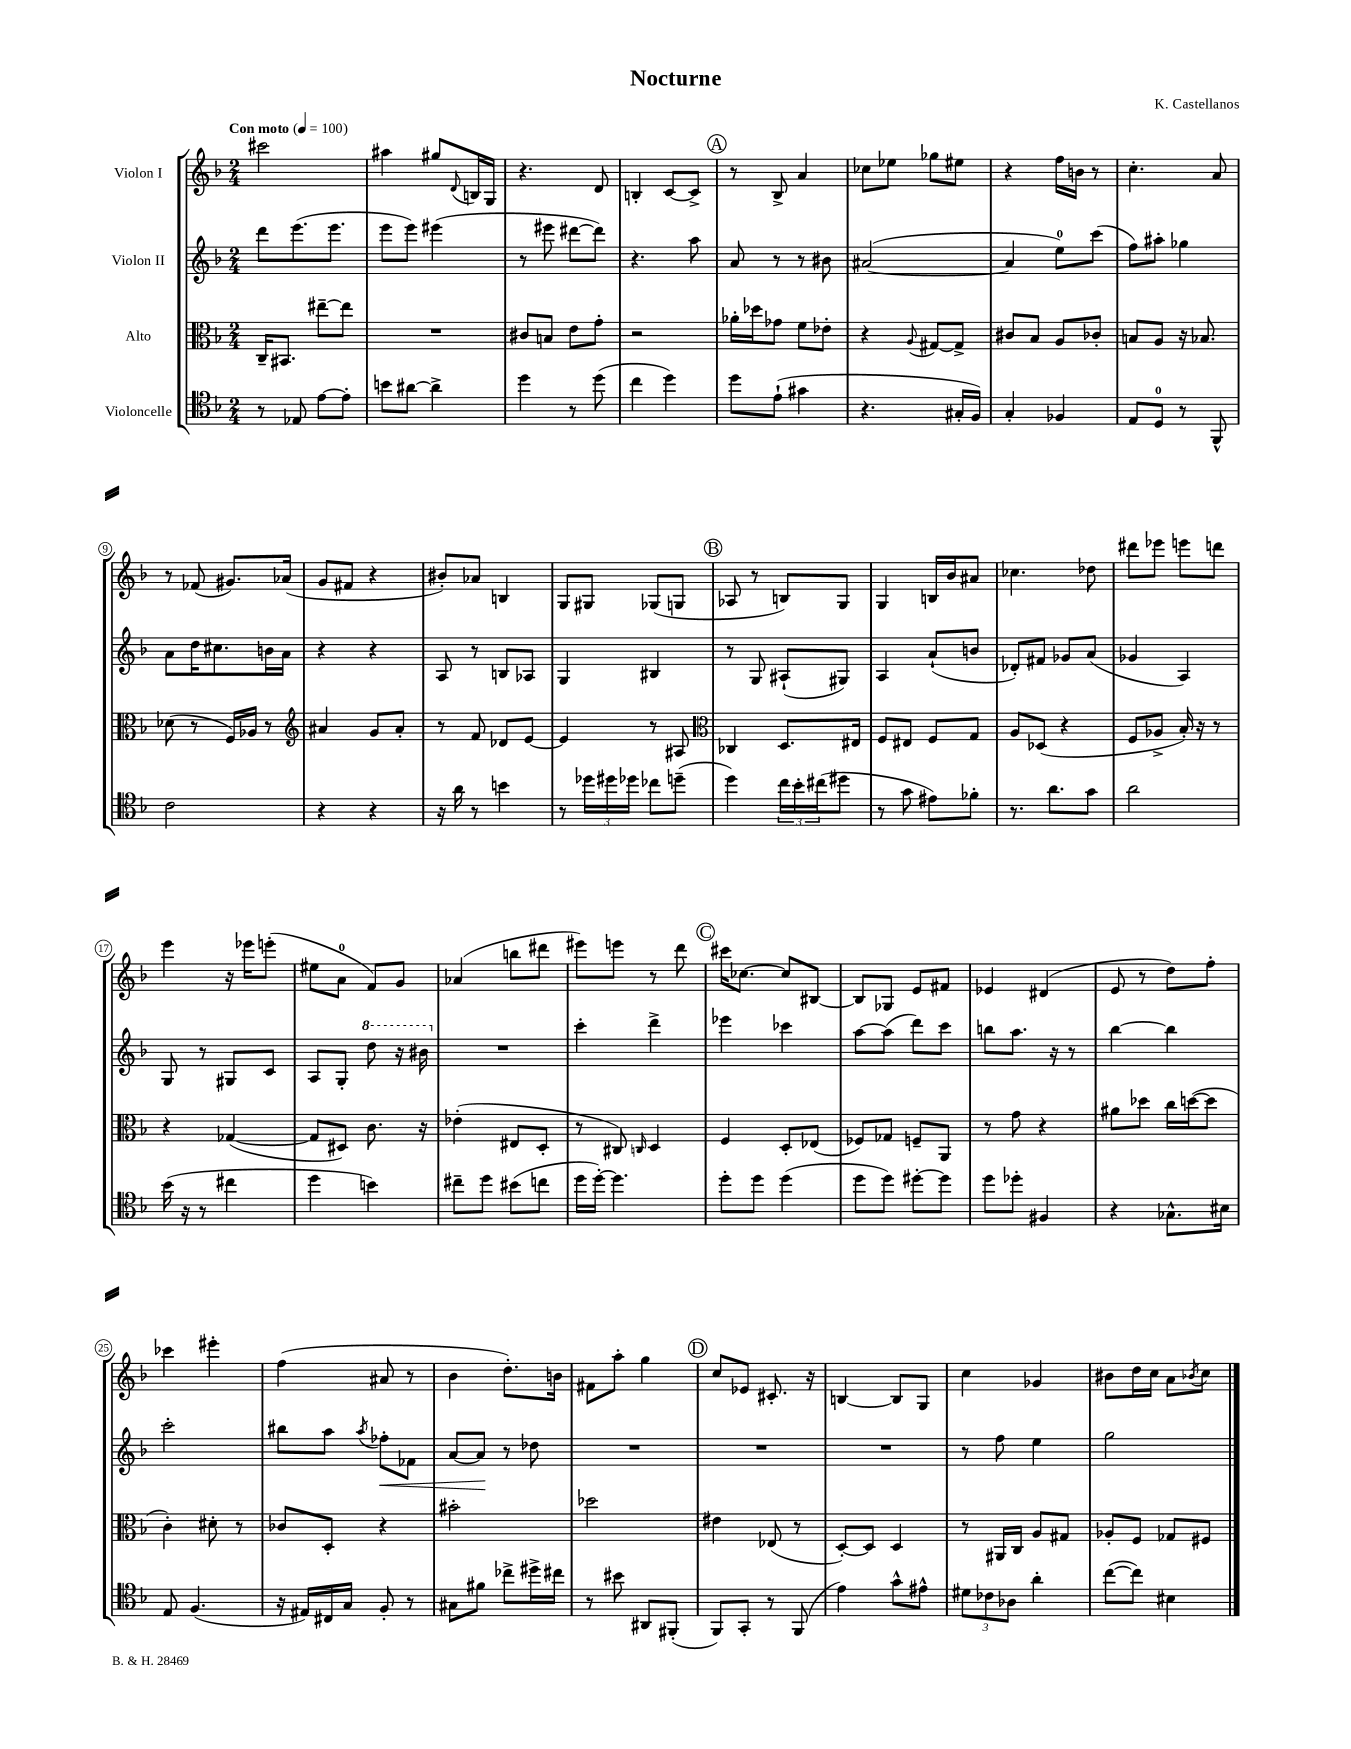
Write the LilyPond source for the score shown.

\header { title = "Nocturne" composer = "K. Castellanos" }
<<
\new StaffGroup <<
\new Staff = "s0" \with { instrumentName = "Violon I" } {
    \clef treble \key f \major \numericTimeSignature \time 2/4 \tempo "Con moto" 4 = 100
    cis'''2 |
    ais''4 gis''8 \appoggiatura { d'8 } b16 g16 |
    r4. d'8 |
    b4-. c'8~ c'8-> |
    \mark \markup { \circle "A" } r8 bes8-> a'4 |
    ces''8 ees''8 ges''8 eis''8 |
    r4 f''16 b'16 r8 |
    c''4.-. a'8 |
    r8 fes'8( gis'8.) aes'16( |
    g'8 fis'8 r4 |
    bis'8-.) aes'8 b4 |
    g8 gis8 ges8( g8 |
    \mark \markup { \circle "B" } aes8 r8 b8) g8 |
    g4 b16 bes'16 ais'8 |
    ces''4. des''8 |
    dis'''8 ees'''8 e'''8 d'''8 |
    e'''4 r16 ees'''16 e'''8-.( |
    eis''8 a'8-0 f'8) g'8 |
    aes'4( b''8 dis'''8 |
    eis'''8) e'''8 r8 d'''8 |
    \mark \markup { \circle "C" } cis'''16 ces''8.~ ces''8 bis8~ |
    bis8 ges8 e'8 fis'8 |
    ees'4 dis'4( |
    e'8 r8 d''8) f''8-. |
    ces'''4 eis'''4-. |
    f''4( ais'8 r8 |
    bes'4 d''8.-.) b'16 |
    fis'8 a''8-. g''4 |
    \mark \markup { \circle "D" } c''8 ees'8 cis'8.-. r16 |
    b4~ b8 g8 |
    c''4 ges'4 |
    bis'8 d''16 c''16 a'8 \acciaccatura { bes'8 } c''8 \bar "|." |
}
\new Staff = "s1" \with { instrumentName = "Violon II" } {
    \clef treble \key f \major \numericTimeSignature \time 2/4
    d'''8 e'''8.( e'''8. |
    e'''8 e'''8) eis'''4( |
    r8 eis'''8 dis'''8~ dis'''8) |
    r4. a''8 |
    \mark \markup { \circle "A" } a'8 r8 r8 bis'8 |
    ais'2~( |
    ais'4 e''8-0) c'''8( |
    f''8) ais''8-. ges''4 |
    a'8 d''16 cis''8. b'16 a'16 |
    r4 r4 |
    a8 r8 b8 aes8 |
    g4 bis4 |
    \mark \markup { \circle "B" } r8 g8 ais8-!( gis8) |
    a4 a'8-!( b'8 |
    des'8-.) fis'8 ges'8 a'8( |
    ges'4 a4) |
    g8 r8 gis8 c'8 |
    a8 g8-. \ottava #1 d'''8 r16 bis''16 \ottava #0 |
    R2 |
    c'''4-. d'''4-> |
    \mark \markup { \circle "C" } ees'''4 ces'''4 |
    a''8~ a''8( d'''8) c'''8 |
    b''8 a''8. r16 r8 |
    bes''4~ bes''4 |
    c'''2-. |
    bis''8 a''8 \acciaccatura { a''8 } fes''8-.\< fes'8 |
    a'8~ a'8\! r8 des''8 |
    R2 |
    \mark \markup { \circle "D" } R2 |
    R2 |
    r8 f''8 e''4 |
    g''2 \bar "|." |
}
\new Staff = "s2" \with { instrumentName = "Alto" } {
    \clef alto \key f \major \numericTimeSignature \time 2/4
    c16-- bis,8. eis''8~-- eis''8 |
    R2 |
    cis'8 b8 e'8 g'8-. |
    r2 |
    \mark \markup { \circle "A" } aes'16-. des''16 ges'8 f'8 ees'8-. |
    r4 \appoggiatura { a8 } gis8~ gis8-> |
    cis'8 bes8 a8 ces'8-. |
    b8 a8 r16 bes8. |
    des'8( r8 f16) aes16 r8 |
    \clef treble ais'4 g'8 ais'8-. |
    r8 f'8 des'8 e'8~ |
    e'4 r8 ais8 |
    \mark \markup { \circle "B" } \clef alto ces4 d8. eis16 |
    f8 eis8 f8 g8 |
    a8 des8( r4 |
    f8 aes8-> bes16-.) r16 r8 |
    r4 ges4~( |
    ges8 dis8) c'8. r16 |
    ees'4-.( eis8 d8-. |
    r8 cis8) \grace { c16 } d4 |
    \mark \markup { \circle "C" } f4 d8-. ees8( |
    fes8) ges8 f8-- a,8 |
    r8 g'8 r4 |
    ais'8 des''8 c''16 d''16~( d''8 |
    c'4-.) dis'8-. r8 |
    ces'8 d8-. r4 |
    bis'2-. |
    des''2 |
    \mark \markup { \circle "D" } eis'4 ees8( r8 |
    d8~-.) d8 d4 |
    r8 ais,16 c16 a8 gis8 |
    aes8-. f8 ges8 fis8 \bar "|." |
}
\new Staff = "s3" \with { instrumentName = "Violoncelle" } {
    \clef tenor \key f \major \numericTimeSignature \time 2/4
    r8 ees8 e'8~ e'8-. |
    b'8 ais'8~ ais'4-> |
    d''4 r8 d''8( |
    c''4 d''4) |
    \mark \markup { \circle "A" } d''8 e'8-!( gis'4 |
    r4. gis16-. f16) |
    g4-. fes4 |
    e8 d8-0 r8 f,8-^ |
    c'2 |
    r4 r4 |
    r16 a'16 r8 b'4 |
    r8 \tuplet 3/2 { des''16 dis''16 des''16 } ces''8 d''8--( |
    \mark \markup { \circle "B" } d''4) \tuplet 3/2 { c''16 bes'16-. cis''16( } dis''8 |
    r8 g'8 eis'8) fes'8-. |
    r8. a'8. g'8 |
    a'2 |
    bes'16( r16 r8 cis''4 |
    d''4 b'4) |
    cis''8-- d''8 bis'8( c''8 |
    d''16 d''16~-.) d''4. |
    \mark \markup { \circle "C" } d''8-. d''8 d''4( |
    d''8 d''8) dis''8~-. dis''8 |
    d''8 des''8-. fis4 |
    r4 ges8.-^ bis16 |
    e8 f4.( |
    r16 eis16) cis16 g16 f8-. r8 |
    gis8 fis'8 ces''8-> dis''16-> cis''16 |
    r8 bis'8 ais,8 fis,8-.( |
    \mark \markup { \circle "D" } f,8) g,8-. r8 f,8( |
    e'4) g'8-^ eis'8-^ |
    \tuplet 3/2 { dis'8 ces'8 aes8 } a'4-. |
    c''8~( c''8) bis4 \bar "|." |
}
>>
>>
\layout { \context { \Score \override BarNumber.stencil = #(make-stencil-circler 0.1 0.3 ly:text-interface::print) } }
